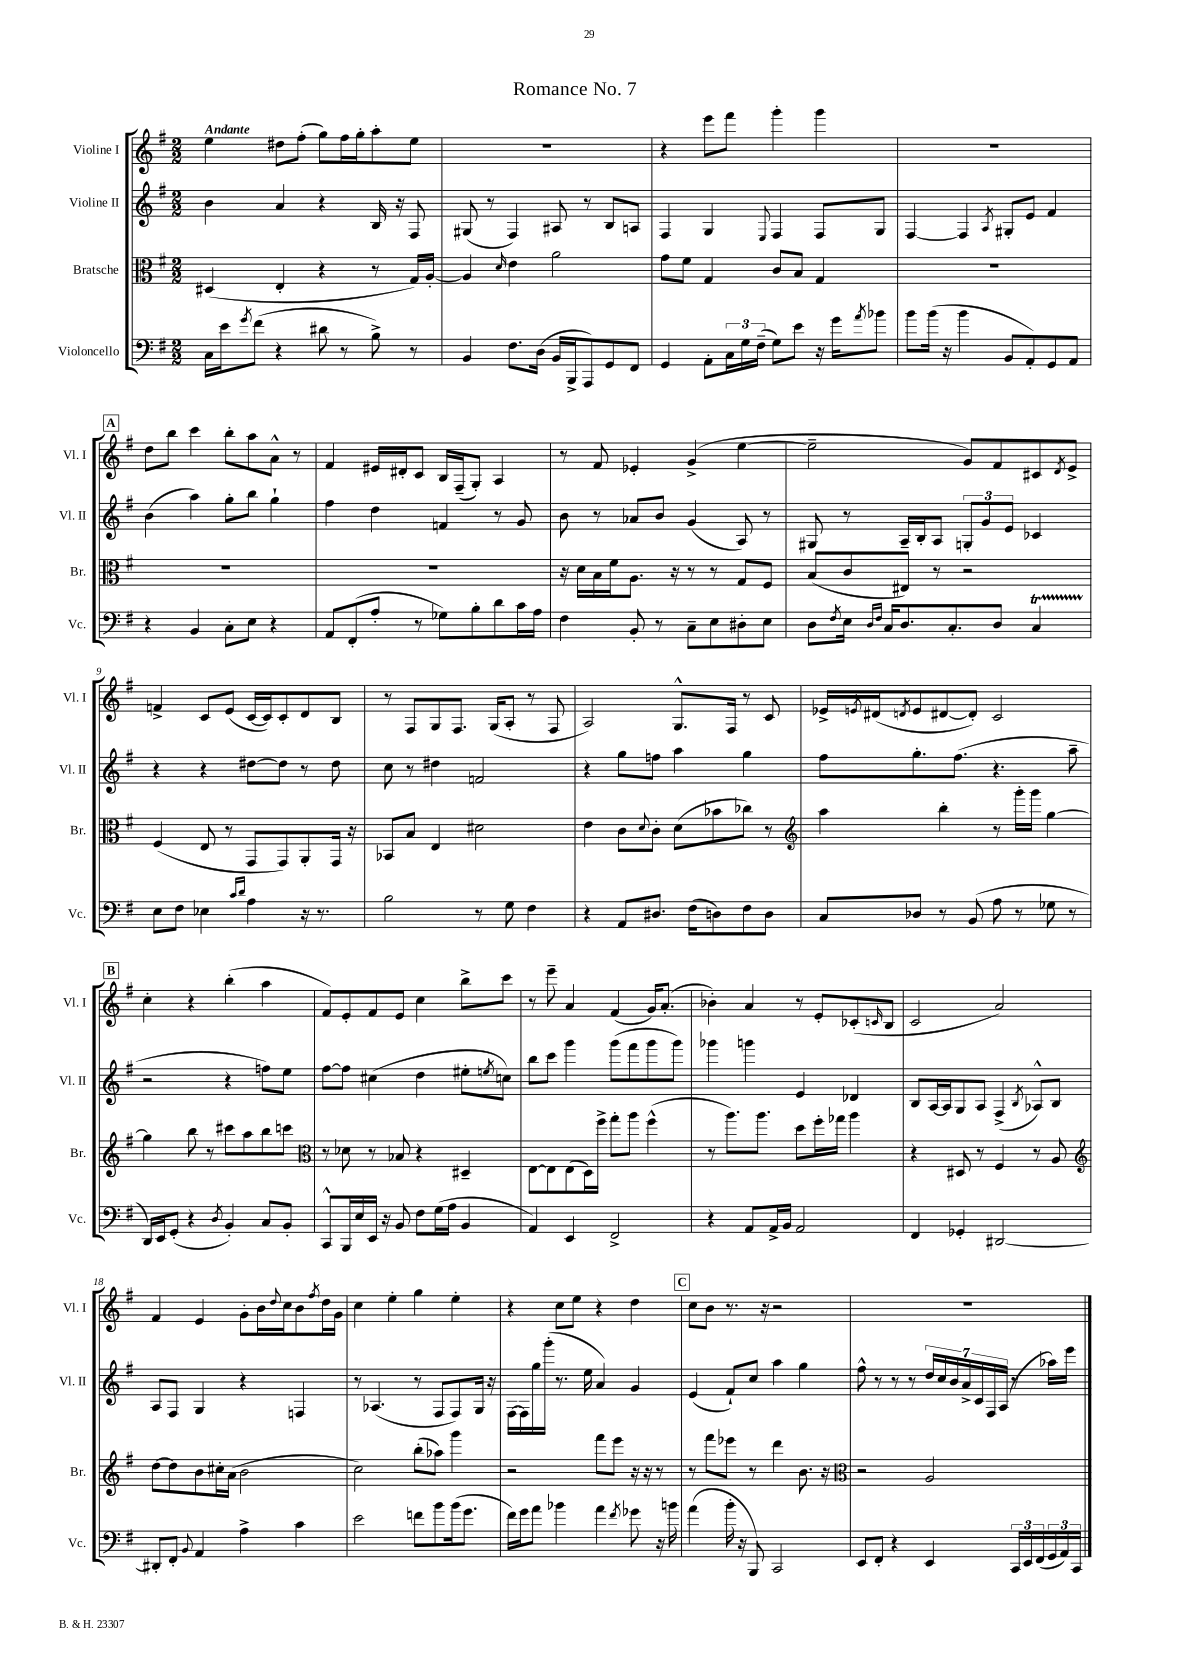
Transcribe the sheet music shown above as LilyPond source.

\header { title = "Romance No. 7" }
<<
\new StaffGroup <<
\new Staff = "s0" \with { instrumentName = "Violine I" shortInstrumentName = "Vl. I" } {
    \clef treble \key g \major \numericTimeSignature \time 2/2 \tempo "Andante"
    e''4 dis''8 fis''8-.( g''8) fis''16 g''16-. a''8-. e''8 |
    R1 |
    r4 e'''8 fis'''8 g'''4-. g'''4 |
    R1 |
    \mark \markup { \box "A" } d''8 b''8 c'''4 b''8-. a''8 a'8-^ r8 |
    fis'4 eis'16 dis'16-. c'8 b16 fis16--( g8-.) a4 |
    r8 fis'8 ees'4-. g'4->( e''4~ |
    e''2-- g'8) fis'8 cis'8 \acciaccatura { d'8 } e'8-> |
    f'4-> c'8 e'8( c'16~ c'16) c'8-. d'8 b8 |
    r8 fis8 g8 fis8. g16( a8-. r8 fis8 |
    a2) g8.-^ fis16 r8 c'8 |
    ees'16-> \acciaccatura { e'8 } dis'16( \acciaccatura { d'8 } e'8 dis'8~ dis'8-.) c'2 |
    \mark \markup { \box "B" } c''4-. r4 b''4-.( a''4 |
    fis'8) e'8-. fis'8 e'8 c''4 b''8-> c'''8 |
    r8 e'''8-- a'4 fis'4( g'16) a'8.-.( |
    bes'4-.) a'4 r8 e'8-. ces'8-.( \grace { c'16 } b8 |
    c'2 a'2) |
    fis'4 e'4 g'8-. b'16 \appoggiatura { d''8 } c''16 b'8 \acciaccatura { fis''8 } d''16 g'16 |
    c''4 e''4-. g''4 e''4-. |
    r4 c''8 e''8 r4 d''4 |
    \mark \markup { \box "C" } c''8 b'8 r8. r16 r2 |
    R1 \bar "|." |
}
\new Staff = "s1" \with { instrumentName = "Violine II" shortInstrumentName = "Vl. II" } {
    \clef treble \key g \major \numericTimeSignature \time 2/2
    b'4 a'4 r4 b16 r16 fis8 |
    gis8( r8 fis4) ais8 r8 b8 a8 |
    fis4 g4 \appoggiatura { e8 } fis4 fis8 g8 |
    fis4~ fis4 \acciaccatura { a8 } gis8-. e'8 fis'4 |
    \mark \markup { \box "A" } b'4( a''4) g''8-. b''8 g''4-! |
    fis''4 d''4 f'4 r8 g'8 |
    b'8 r8 aes'8 b'8 g'4( a8) r8 |
    gis8 r8 a16-- b16-. a8 \tuplet 3/2 { g8-. g'8 e'8 } ces'4 |
    r4 r4 dis''8~ dis''8 r8 dis''8 |
    c''8 r8 dis''4 f'2 |
    r4 g''8 f''8 a''4 g''4 |
    fis''8 g''8.-. fis''8.( r4. a''8-- |
    \mark \markup { \box "B" } r2 r4 f''8) e''8 |
    fis''8~ fis''8 cis''4( d''4 eis''8-. \acciaccatura { e''8 } c''8) |
    b''8 c'''8 g'''4 g'''8( fis'''8 g'''8 g'''8) |
    ges'''4 g'''4 e'4 des'4 |
    b8 a16~ a16 g8 a8 fis4->( \acciaccatura { b8 } aes8-^) b8 |
    a8 fis8 g4 r4 f4 |
    r8 aes4.( r8 fis8 fis8) g16 r16 |
    fis16~ fis16 g''16 g'''16-.( r8. e''16 a'4) g'4 |
    \mark \markup { \box "C" } e'4( fis'8-!) c''8 a''4 g''4 |
    fis''8-^ r8 r8 r8 \tuplet 7/4 { d''16 c''16 b'16 a'16-> c'16 fis16 a16( } r8 aes''16) e'''16 \bar "|." |
}
\new Staff = "s2" \with { instrumentName = "Bratsche" shortInstrumentName = "Br." } {
    \clef alto \key g \major \numericTimeSignature \time 2/2
    dis4( e4-. r4 r8 g16) a16~-. |
    a4 \grace { d'16 } e'4 a'2 |
    g'8 fis'8 g4 c'8 b8 g4 |
    R1 |
    \mark \markup { \box "A" } R1 |
    R1 |
    r16 d'16 b16 fis'16 a8. r16 r8 r8 g8 fis8 |
    b8( c'8 eis8) r8 r2 |
    fis4( e8 r8 g,8 g,8) a,8-. g,16 r16 |
    bes,8 b8 e4 dis'2 |
    e'4 c'8 \appoggiatura { d'8 } c'8-. d'8( bes'8 ces''8) r8 |
    \clef treble a''4 b''4-. r8 g'''16-. g'''16 g''4~ |
    \mark \markup { \box "B" } g''4 b''8 r8 cis'''8 a''8 b''8 c'''8 |
    \clef alto r8 des'8 r8 bes8 r4 dis4-- |
    e8~ e8 e8( d16) fis''16-> g''8-. a''8 fis''4-^( |
    r8 a''8.) a''8. d''8 fis''16-. ges''16 a''4 |
    r4 dis8 r8 fis4 r8 a8 |
    \clef treble d''8~ d''8 b'8 cis''16-. a'16( b'2 |
    c''2) b''8-.( aes''8) g'''4 |
    r2 fis'''8 e'''8 r16 r16 r8 |
    \mark \markup { \box "C" } r8 fis'''8 ees'''8 r8 d'''4 b'8. r16 |
    \clef alto r2 a2 \bar "|." |
}
\new Staff = "s3" \with { instrumentName = "Violoncello" shortInstrumentName = "Vc." } {
    \clef bass \key g \major \numericTimeSignature \time 2/2
    c16 e'16 \acciaccatura { g'8 } fis'8( r4 dis'8 r8 b8->) r8 |
    b,4 fis8. d16( b,16 b,,16-> a,,8) g,8 fis,8 |
    g,4 a,8-. \tuplet 3/2 { c16 g16 fis16--( } g8) e'8 r16 g'16 \acciaccatura { a'8 } bes'8 |
    b'8 b'16( r16 b'4 b,8 a,8-.) g,8 a,8 |
    \mark \markup { \box "A" } r4 b,4 c8-. e8 r4 |
    a,8 fis,8-.( a8-. r8 ges8) b8-. d'8 c'16 a16 |
    fis4 b,8-. r8 c8-- e8 dis8-. e8 |
    d8 \acciaccatura { fis8 } e16 \grace { d16 fis16 } c16 d8. c8.-. d8 c4\startTrillSpan |
    e8\stopTrillSpan fis8 ees4 \grace { c'16 d'16 } a4 r16 r8. |
    b2 r8 g8 fis4 |
    r4 a,8 dis8. fis16( d8) fis8 d8 |
    c8 des8 r8 b,8( a8 r8 ges8 r8 |
    \mark \markup { \box "B" } d,16) e,16 g,8-.( r4 \acciaccatura { d8 } b,4-.) c8 b,8-. |
    c,8-^ b,,16 e16 e,16 r16 b,8 fis8 g16( a16 b,4 |
    a,4) e,4 fis,2-> |
    r4 a,8 a,16-> b,16 a,2 |
    fis,4 ges,4-. dis,2~ |
    dis,8-. fis,8-. \appoggiatura { b,8 } a,4 a4-> c'4 |
    e'2 f'8 b'8 b'16( g'8. |
    fis'16) g'16 a'8 bes'4 a'4 \acciaccatura { fis'8 } ges'8 r16 b'16 |
    \mark \markup { \box "C" } a'4( b'16-. r16 b,,8) c,2 |
    e,8 fis,8-. r4 e,4 \tuplet 3/2 { c,16 e,16 fis,16( } \tuplet 3/2 { g,16 a,16) c,16 } \bar "|." |
}
>>
>>
